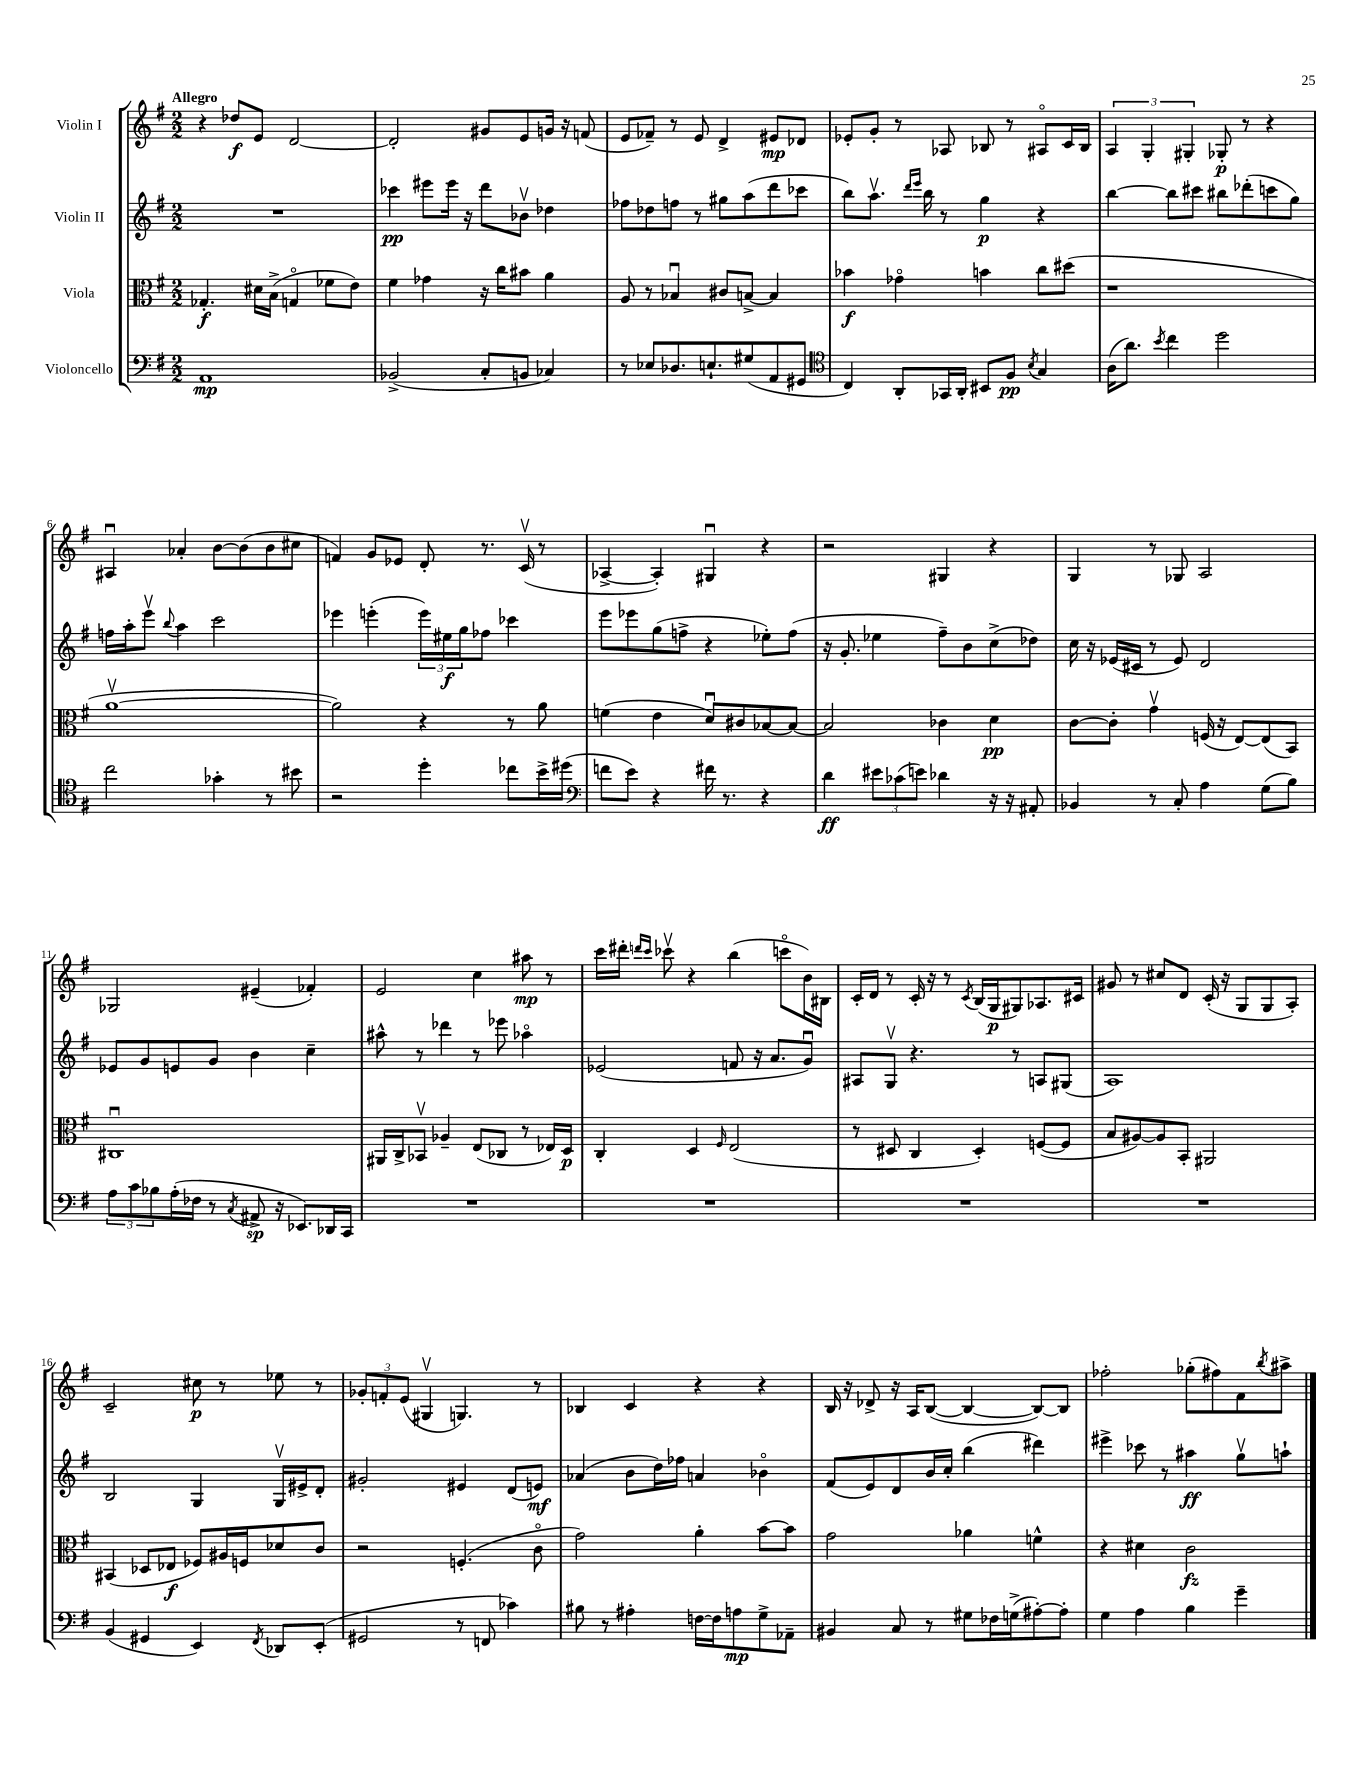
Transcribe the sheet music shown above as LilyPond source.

<<
\new StaffGroup <<
\new Staff = "s0" \with { instrumentName = "Violin I" } {
    \clef treble \key g \major \numericTimeSignature \time 2/2 \tempo "Allegro"
    r4 des''8\f e'8 d'2~ |
    d'2-. gis'8 e'8 g'16 r16 f'8( |
    e'8 fes'8--) r8 e'8 d'4-> eis'8\mp des'8 |
    ees'8-. g'8-. r8 aes8 bes8 r8 ais8\flageolet c'16 bes16 |
    \tuplet 3/2 { a4 g4-. gis4-. } ges8-.\p r8 r4 |
    ais4\downbow aes'4-. b'8~ b'8( b'8 cis''8 |
    f'4) g'8 ees'8 d'8-. r8. c'16\upbow( r8 |
    aes4~-> aes4-.) gis4\downbow r4 |
    r2 gis4 r4 |
    g4 r8 ges8 a2 |
    ges2 eis'4--( fes'4-.) |
    e'2 c''4 ais''8\mp r8 |
    c'''16 dis'''16-. \grace { d'''16 c'''16 } ces'''8\upbow r4 b''4( c'''8\flageolet b'16) bis16 |
    c'16-. d'16 r8 c'16-. r16 r8 \acciaccatura { c'8 } b16( g16\p gis8) aes8. cis'16 |
    gis'8 r8 cis''8 d'8 c'16-.( r16 g8 g8 a8-.) |
    c'2-- cis''8\p r8 ees''8 r8 |
    \tuplet 3/2 { ges'8-. f'8-. e'8( } gis4\upbow g4.) r8 |
    bes4 c'4 r4 r4 |
    b16 r16 des'8-> r16 a16 b8~( b4~ b8~) b8 |
    fes''2-. ges''8-.( fis''8) fis'8 \acciaccatura { b''8 } ais''8-> \bar "|." |
}
\new Staff = "s1" \with { instrumentName = "Violin II" } {
    \clef treble \key g \major \numericTimeSignature \time 2/2
    R1 |
    ces'''4\pp eis'''8 eis'''16 r16 d'''8 bes'8\upbow des''4 |
    fes''8 des''8 f''8 r8 gis''8 a''8( d'''8 ces'''8 |
    b''8) a''8.\upbow \grace { d'''16 e'''16 } b''16 r8 g''4\p r4 |
    b''4~ b''8 cis'''8 bis''8 des'''8-.( c'''8 g''8) |
    f''16 a''16-. e'''8\upbow \appoggiatura { b''8 } a''4 c'''2 |
    ees'''4 e'''4-.( \tuplet 3/2 { e'''16) eis''16\f g''16 } fes''8 ces'''4 |
    e'''8 ees'''8 g''8( f''8-> r4 ees''8-.) f''8( |
    r16 g'8.-. ees''4 fis''8--) b'8 c''8->( des''8) |
    c''16 r16 ees'16( cis'16 r8 ees'8) d'2 |
    ees'8 g'8 e'8 g'8 b'4 c''4-- |
    ais''8-^ r8 des'''4 r8 ees'''8 aes''4\flageolet |
    ees'2( f'8 r16 a'8. g'8\downbow) |
    ais8 g8\upbow r4. r8 a8 gis8( |
    a1) |
    b2 g4 g16\upbow eis'16-> d'8-. |
    gis'2-. eis'4 d'8( e'8\mf) |
    aes'4( b'8 d''16) fes''16 a'4 bes'4\flageolet |
    fis'8( e'8) d'8 b'16 c''16-. b''4( dis'''4) |
    eis'''4-> ces'''8 r8 ais''4\ff g''8\upbow a''8-! \bar "|." |
}
\new Staff = "s2" \with { instrumentName = "Viola" } {
    \clef alto \key g \major \numericTimeSignature \time 2/2
    ges4.-.\f dis'16 b16->( g4\flageolet fes'8 e'8) |
    fis'4 ges'4 r16 c''16 bis'8 a'4 |
    a8 r8 bes4\downbow cis'8 b8~-> b4 |
    bes'4\f ges'4\flageolet b'4 c''8 dis''8( |
    r1 |
    a'1~\upbow |
    a'2) r4 r8 a'8 |
    f'4( e'4 d'8\downbow) cis'8 bes8~ bes8~ |
    bes2 ces'4 d'4\pp |
    c'8~ c'8-. g'4\upbow f16( r16 e8~) e8( b,8) |
    cis1\downbow |
    ais,16 c16-> bes,8\upbow aes4-- e8( ces8 r8 ees16) d16\p |
    c4-. d4 \grace { fis16 } e2( |
    r8 dis8 c4 dis4-.) f8~( f8 |
    b8 ais8~) ais8 b,8-. ais,2 |
    bis,4( des8 ees8\f fes8) ais16 f16 des'8 c'8 |
    r2 f4.-.( c'8\flageolet |
    g'2) a'4-. b'8~ b'8 |
    g'2 aes'4 f'4-^ |
    r4 dis'4 c'2\fz \bar "|." |
}
\new Staff = "s3" \with { instrumentName = "Violoncello" } {
    \clef bass \key g \major \numericTimeSignature \time 2/2
    a,1\mp |
    bes,2->( c8-. b,8 ces4) |
    r8 ees8 des8. e8.-! gis8( a,8 gis,8 |
    \clef tenor c4) a,8-. ges,16 a,16-. bis,8 fis8\pp \acciaccatura { b8 } g4 |
    a16( a'8.) \acciaccatura { b'8 } c''4 d''2 |
    c''2 ges'4-. r8 bis'8 |
    r2 d''4-. ces''8 b'16-> dis''16( |
    \clef bass f'8 e'8) r4 fis'16 r8. r4 |
    d'4\ff \tuplet 3/2 { eis'8 ces'8( e'8) } des'4 r16 r16 ais,8-. |
    bes,4 r8 c8-. a4 g8( b8) |
    \tuplet 3/2 { a8 c'8 bes8 } a16-.( fes16 r8 \acciaccatura { c8 } ais,8->\sp r16 ees,8.) des,16 c,16 |
    R1 |
    R1 |
    R1 |
    R1 |
    b,4( gis,4 e,4) \acciaccatura { fis,8 } des,8 e,8-.( |
    gis,2 r8 f,8 ces'4) |
    bis8 r8 ais4-. f16~ f16 a8\mp g8-> aes,8-- |
    bis,4 c8 r8 gis8 fes16 g16->( ais8~-.) ais8-. |
    g4 a4 b4 g'4-- \bar "|." |
}
>>
>>
